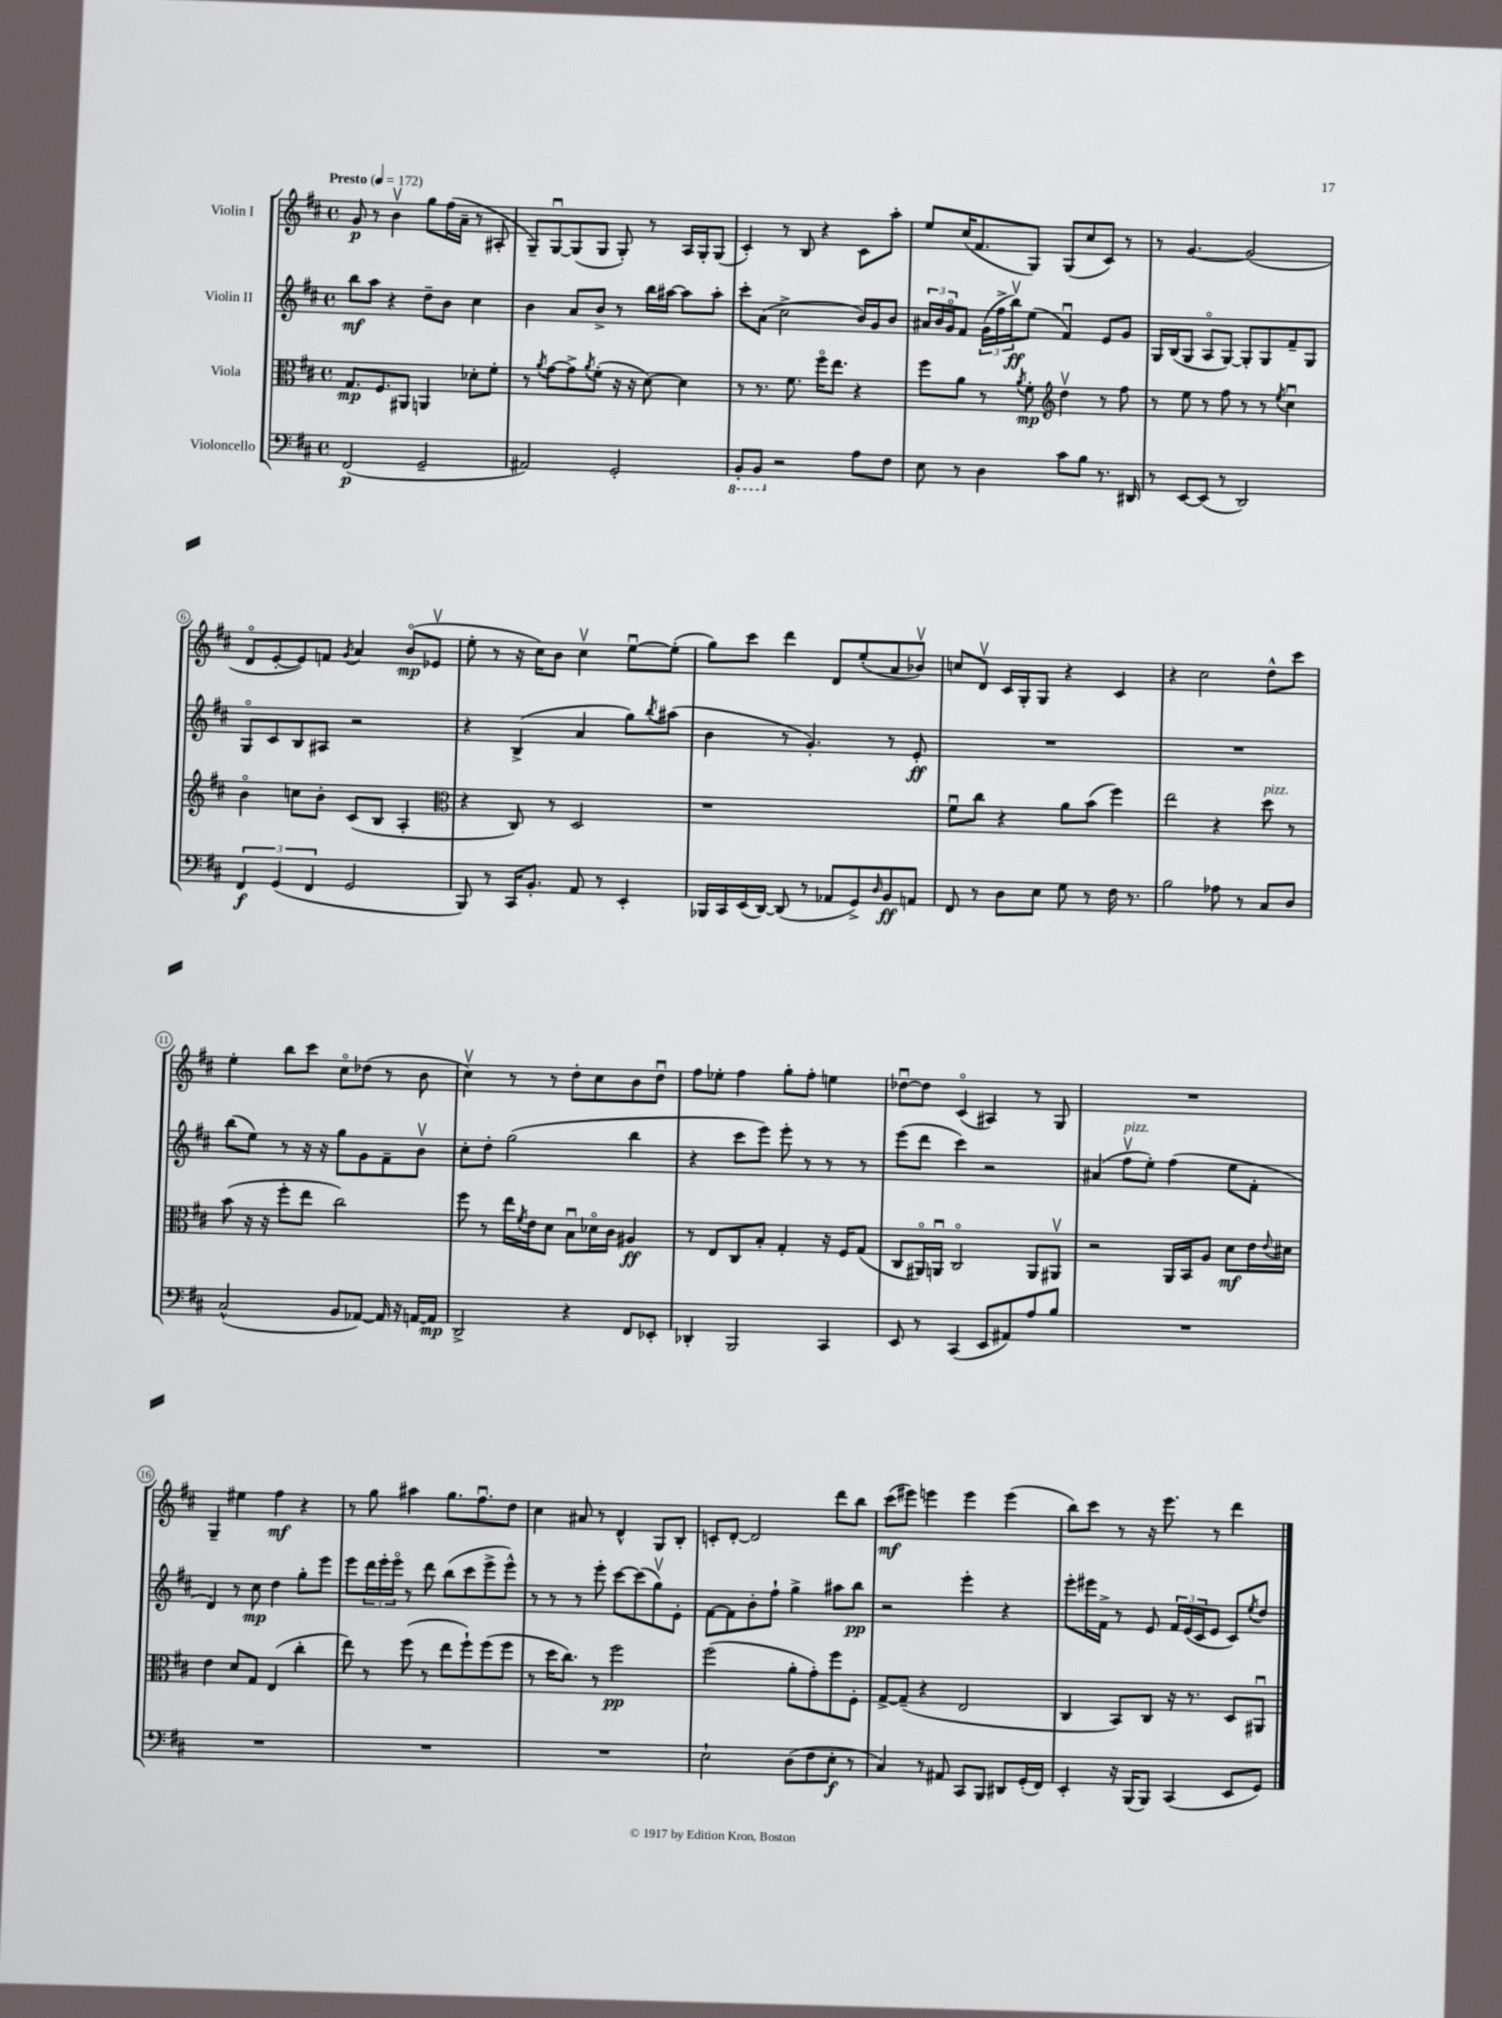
<<
\new StaffGroup <<
\new Staff = "s0" \with { instrumentName = "Violin I" } {
    \clef treble \key d \major \defaultTimeSignature \time 4/4 \tempo "Presto" 4 = 172
    g'8\p r8 b'4\upbow g''8 fis''16( a'16-- r8 ais8-. |
    g8--) g8~\downbow g8( g8 g8-.) r8 a16 g16-. g8( |
    cis'4-.) r8 b8 r4 cis'8 a''8-. |
    e''8 cis''16( fis'8. g8) g8( cis''8 cis'8) r8 |
    r8 g'4.~ g'2( |
    d'8\flageolet e'8~-. e'8) f'8 \acciaccatura { g'8 } a'4 b'8\flageolet\mp( ees'8\upbow |
    e''8-. r8 r16 cis''16) b'8 cis''4\upbow e''8~\downbow e''8-.( |
    g''8) cis'''8 d'''4 d'8 e''8-.( a'8 bes'8\upbow) |
    c''8 d'8\upbow cis'16 g16-. g8 r4 cis'4 |
    r4 cis''2 d''8-^ cis'''8 |
    e''4-. b''8 cis'''8 cis''8\flageolet des''8( r8 b'8 |
    cis''4\upbow) r8 r8 d''8-. cis''8 b'8 d''8\downbow |
    fis''8 ees''8-. fis''4 g''8-. fis''8-. e''4 |
    des''8~\downbow des''8 cis'4\flageolet( ais4) r8 g8 |
    R1 |
    g4-- eis''4 fis''4\mf r4 |
    r8 g''8 ais''4 g''8. fis''8.\downbow d''8 |
    cis''4 ais'8 r8 d'4-^ g8 b8-. |
    c'8-. d'8~-. d'2 d'''8 b''8 |
    cis'''8\mf( eis'''8) e'''4 e'''4 e'''4( |
    b''8) cis'''8 r8 r16 e'''8. r8 d'''4 \bar "|." |
}
\new Staff = "s1" \with { instrumentName = "Violin II" } {
    \clef treble \key d \major \defaultTimeSignature \time 4/4
    b''8\mf a''8 r4 d''8-- b'8 cis''4 |
    b'4 a'8 b'8-> r8 b''16 ais''16~ ais''8 ais''8-. |
    cis'''8-. a'8( cis''2-> b'16) g'16 b'8 |
    \tuplet 3/2 { ais'16 b'16 g'16\flageolet } fis'8 \tuplet 3/2 { g'16( fis''16-> b''16\upbow\ff) } e''8( fis'4\downbow) e'8 g'8 |
    g16 b16( g8 a8\flageolet g8~) g8-. g8 fis'8-- g8 |
    g8\flageolet cis'8 b8 ais8 r2 |
    r4 b4->( a'4 g''8) \acciaccatura { b''8 } ais''8( |
    b'4 r8 g'4.-.) r8 e'8-.\ff |
    R1 |
    R1 |
    b''8( e''8) r8 r16 r16 g''8 g'8 fis'8-- b'8\upbow |
    cis''8-. d''8-. g''2( b''4 |
    r4 cis'''8 e'''8) e'''8-. r8 r8 r8 |
    e'''8( d'''8 cis'''4) r2 |
    ais'4( fis''8\upbow^\markup { \italic "pizz." } e''8-.) fis''4( e''8 fis'8-. |
    d'4) r8 cis''8\mp d''4 g''8-. e'''8 |
    e'''8 \tuplet 3/2 { d'''16 e'''16-. e'''16\flageolet } r8 d'''8 b''8( cis'''8 e'''8-> e'''8-^) |
    r8 r8 r8 e'''8-. cis'''8~ cis'''8( g''8\upbow) e'8-. |
    fis'8~ fis'8 b'8-. fis''8-! g''4-> ais''8 b''8\pp |
    r2 e'''4-. r4 |
    e'''8-. eis'''16 fis'16-> r8 e'8 \tuplet 3/2 { fis'16 e'16( cis'16 } e'8 cis'8) \acciaccatura { e''8 } d''8 \bar "|." |
}
\new Staff = "s2" \with { instrumentName = "Viola" } {
    \clef alto \key d \major \defaultTimeSignature \time 4/4
    g8.\mp fis8. ais,8 a,4 des'8-. fis'8-. |
    r8 \acciaccatura { a'8 } g'8~ g'8-> \acciaccatura { a'8 } fis'8-.( r16 r16 d'8~) d'4 |
    r8 r8. fis'8. fis''16\flageolet e''8. r4 |
    fis''8 a'8 r8 \acciaccatura { a'8 } fis'8-.\mp \clef treble d''4\upbow r8 fis''8 |
    r8 e''8 r8 fis''8 r8 r8 \acciaccatura { e''8 } cis''4\downbow |
    b'4\flageolet c''8 b'8-. cis'8( b8 a4-. |
    \clef alto r4 cis8) r8 d2 |
    r1 |
    fis'8\downbow cis''8 r4 a'8 b'8( fis''4) |
    e''2 r4 d''8^\markup { \italic "pizz." } r8 |
    b'8( r16 r16 fis''8-. e''8 cis''2) |
    fis''8 r8 e''16 \acciaccatura { fis'8 } e'16 d'8 b8\downbow des'16\flageolet cis'16 ais4\ff |
    r8 e8 cis8 b8-. g4-. r16 fis16 g8( |
    cis8 ais,16\flageolet) a,16\downbow cis2\flageolet a,8 ais,8\upbow |
    r2 a,16 b,16 a8 d'8\mf e'16 \appoggiatura { e'8 } dis'16 |
    e'4 d'8 g8 e4( cis''4-. |
    e''8) r8 fis''8( r8 e''8 fis''8-!) fis''8( fis''8 |
    r8 d''16 cis''8.) r8 fis''2\pp |
    fis''2( a'8-. g'8-.) fis''8 fis8-. |
    g8~-> g8--( r4 e2 |
    cis4 b,8) cis8 r16 r8. d8 ais,8\downbow \bar "|." |
}
\new Staff = "s3" \with { instrumentName = "Violoncello" } {
    \clef bass \key d \major \defaultTimeSignature \time 4/4
    fis,2\p( g,2-- |
    ais,2) g,2-. |
    \ottava #-1 b,,8-. b,,8 \ottava #0 r2 a8 fis8 |
    e8 r8 d4 cis'8 b8 r8. dis,16 |
    r8 e,8~ e,8( r8 d,2) |
    \tuplet 3/2 { fis,4\f g,4( fis,4 } g,2 |
    b,,8) r8 cis,16 b,8.-. a,8 r8 e,4-. |
    bes,,16 cis,16 e,16( d,16~) d,8( r8 aes,8 g,8->) \grace { d16 } b,8\ff a,8 |
    fis,8 r8 d8 e8 g8 r8 fis16 r8. |
    b2 aes8 r8 cis8 d8 |
    cis2-^( b,8 aes,8~) aes,16 r16 a,16~ a,16\mp |
    d,2-> r4 fis,8 ees,8-. |
    des,4-. b,,2 cis,4 |
    e,8 r8 cis,4( e,8 ais,8) a8 b8 |
    R1 |
    R1 |
    R1 |
    R1 |
    e2-! d8( fis8 e8-.\f r8 |
    cis4) r8 ais,8 cis,8 b,,8 dis,8 g,16-.( fis,16) |
    e,4-. r16 b,,16( b,,8) cis,4( e,8 g,8) \bar "|." |
}
>>
>>
\layout { \context { \Score \override BarNumber.stencil = #(make-stencil-circler 0.1 0.3 ly:text-interface::print) } }
